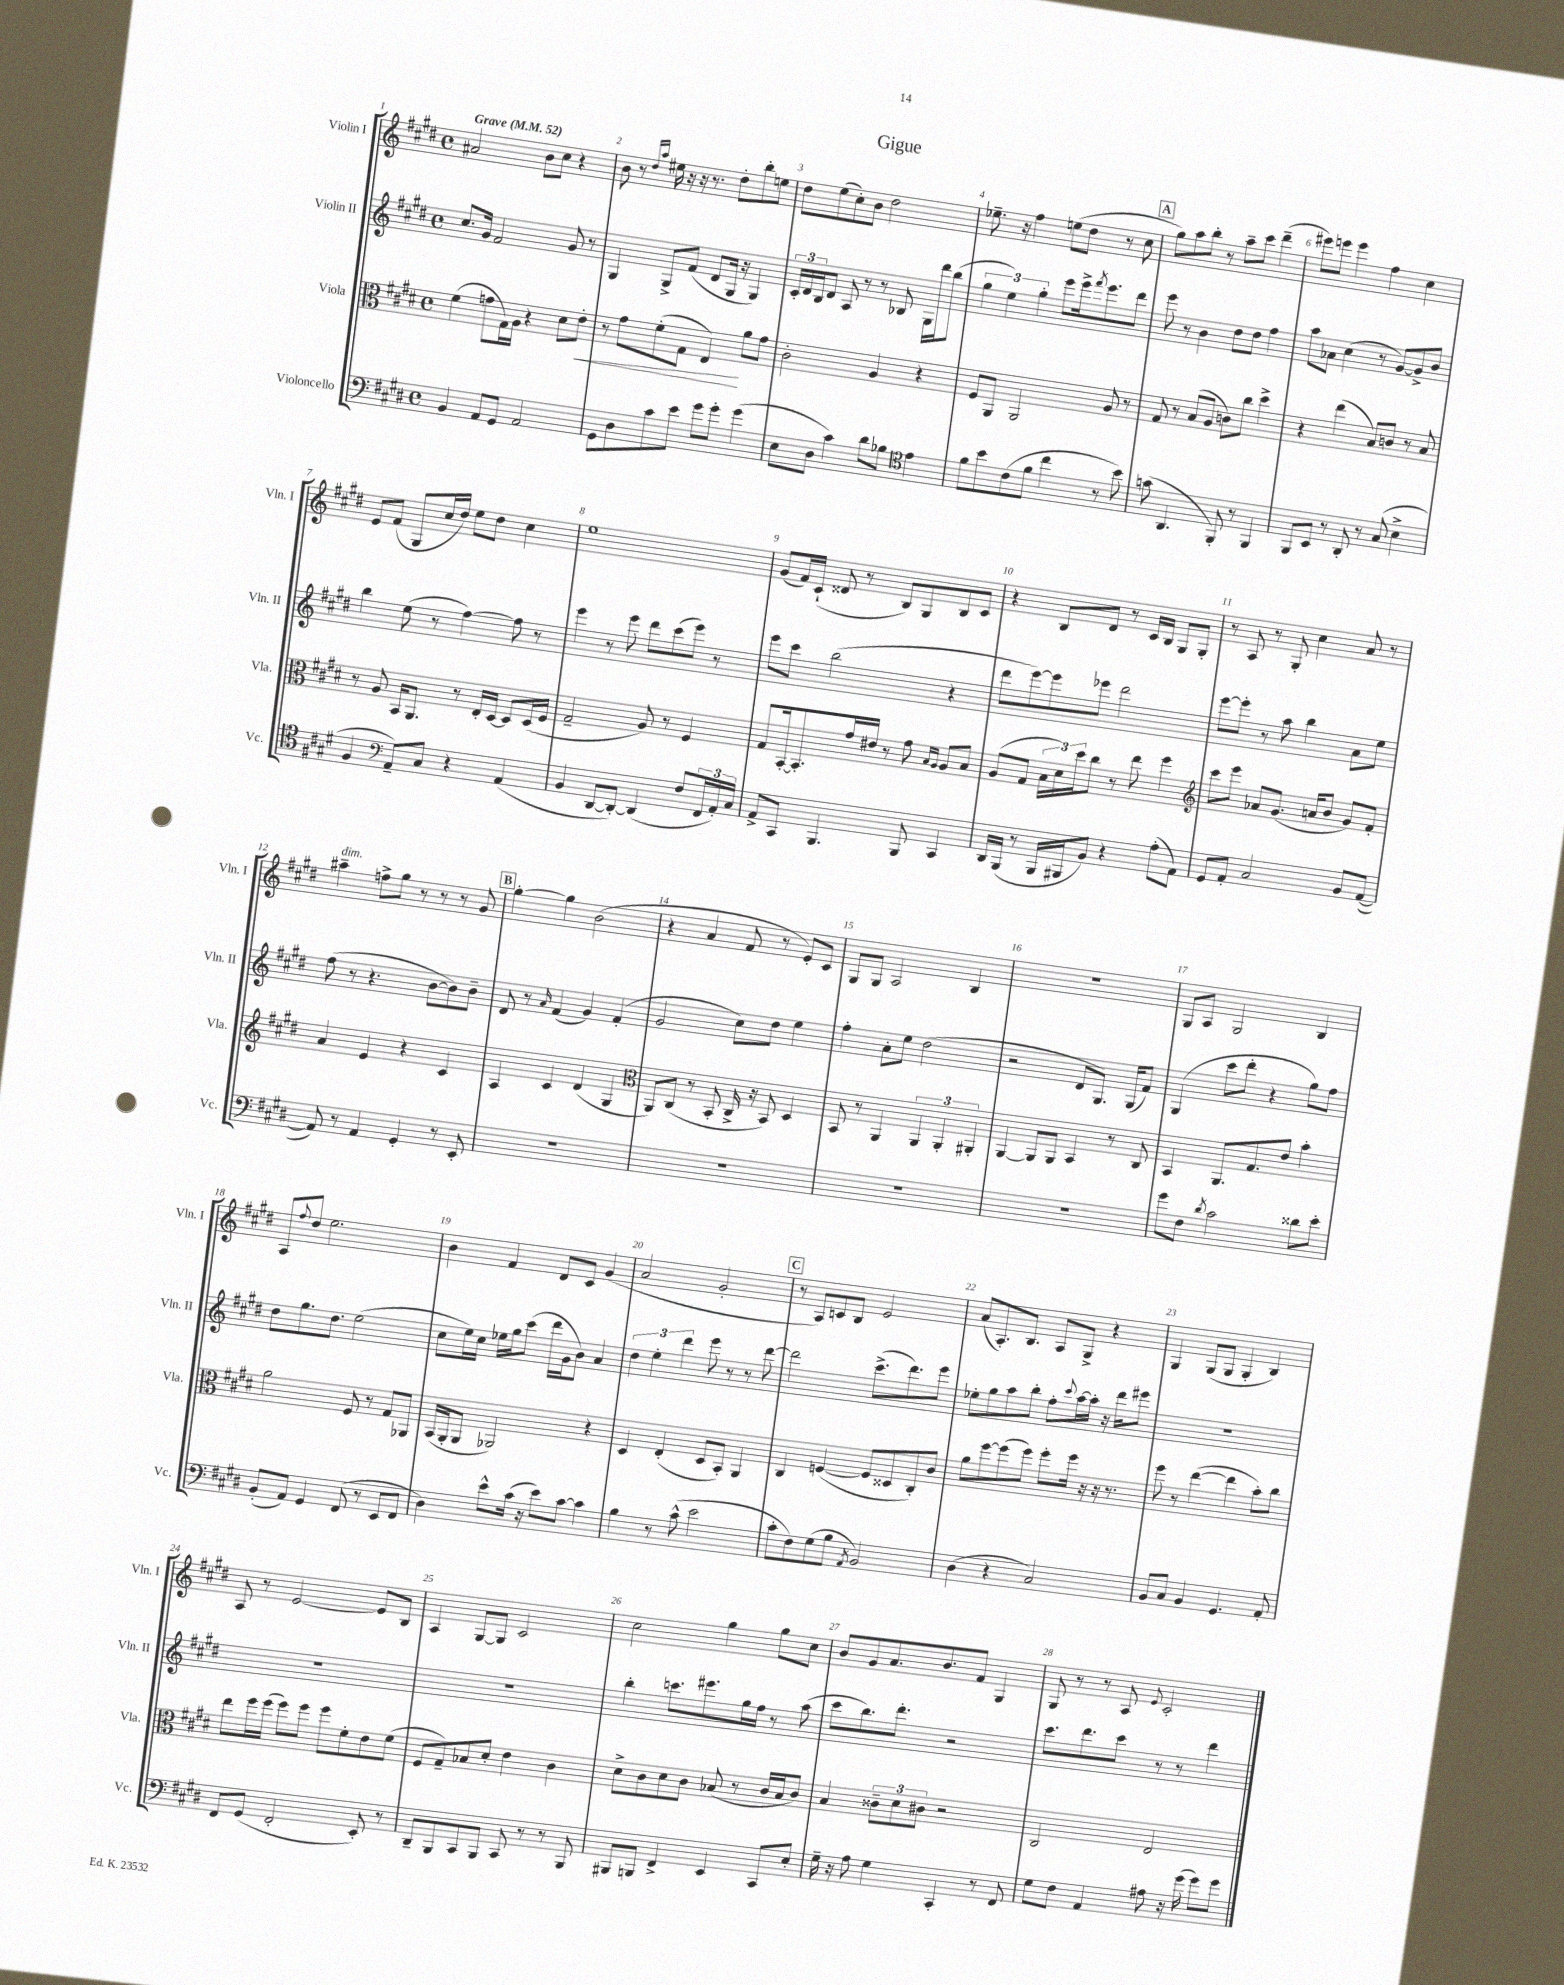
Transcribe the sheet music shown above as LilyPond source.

\header { title = "Gigue" }
<<
\new StaffGroup <<
\new Staff = "s0" \with { instrumentName = "Violin I" shortInstrumentName = "Vln. I" } {
    \clef treble \key e \major \defaultTimeSignature \time 4/4 \tempo "Grave" 4 = 52
    ais'2 b'8 cis''8 r4 |
    b'8 r8 \grace { dis''16 a''16 } eis''16 r16 r16 r8. dis''8-. b''8-. e''8 |
    dis''8 e''8( cis''8-.) b'8 dis''2 |
    ees''8.-- r16 fis''4 e''8( dis''8 r8 cis''8 |
    \mark \markup { \box "A" } gis''8) a''8 b''8-. r8 a''8-- cis'''8 dis'''4--( |
    eis'''8) e'''8 e'''4 fis''4 cis''4 |
    e'8 fis'8( gis8 cis''16 dis''16) e''8 dis''8 cis''4 |
    e''1 |
    gis'8( fis'16) cis'16-!( disis'8 r8 b8) gis8 b8 cis'8 |
    r4 b8 dis'8 r8 cis'16 b16 gis8 gis8-. |
    r8 a8 r8 gis8-. cis''4 a'8 r8 |
    ais''4--^\markup { \italic "dim." } f''8-> gis''8 r8 r8 r8 gis'8 |
    \mark \markup { \box "B" } gis''4~-. gis''4 b'2( |
    r4 a'4 fis'8 r8 e'8-.) cis'8 |
    gis8 gis8 a2 b4 |
    R1 |
    gis8 a8 gis2 b4 |
    a8 \appoggiatura { fis''8 } dis''8 e''2. |
    b'4 fis'4 dis'8 cis'8 gis'4( |
    a'2 gis'2-. |
    \mark \markup { \box "C" } r8 a8) c'8 b8 e'2 |
    a'8( a8.-.) b8. a8 gis8-> r4 |
    gis4 gis8( gis8 gis4-. b4) |
    a8 r8 e'2~ e'8 b8 |
    a4 gis8~ gis8 cis'2 |
    cis''2 gis''4 gis''8 cis''8 |
    b'8 gis'8 a'8. b'8. fis'8 gis4 |
    gis8 r8 r8 a8 \appoggiatura { e'8 } cis'2-. \bar "|." |
}
\new Staff = "s1" \with { instrumentName = "Violin II" shortInstrumentName = "Vln. II" } {
    \clef treble \key e \major \defaultTimeSignature \time 4/4
    cis''8. gis'16 fis'2 gis'8 r8 |
    gis4 gis8-> fis'8( dis'8 gis16 r16 gis4) |
    \tuplet 3/2 { cis'16-. dis'16 b16 } dis'8 a8 r8 r8 bes8 gis16 dis'''16 b''8( |
    \tuplet 3/2 { gis''4 e''4) gis''4-. } e'''8 e'''16-> \acciaccatura { fis'''8 } e'''8. dis'''8 |
    \mark \markup { \box "A" } e'''8 r8 b'4 dis''8 dis''8 fis''4 |
    a''8 aes'8 cis''4( r8 gis'8~) gis'8-> b'8 |
    b''4 e''8( r8 fis''4~) fis''8 r8 |
    e'''4 r8 e'''8 dis'''8 cis'''8( e'''8) r8 |
    e'''8 cis'''8 b''2( r4 |
    dis'''8 e'''8~) e'''8 ees'''8 dis'''2 |
    e'''8~ e'''8-. r8 a''8 b''4 a'8 e''8 |
    fis''8( r8 r4. b'8~ b'8) b'8-- |
    \mark \markup { \box "B" } dis'8 r8 \grace { a'16 } fis'4( gis'4) fis'4-.( |
    gis'2 cis''8) dis''8 e''4 |
    fis''4-. a'8-. e''8 dis''2( |
    r2 dis'8 gis8.) gis16( fis'8) |
    gis4( cis'''8 dis'''8-. r4 gis''8) fis''8 |
    dis''8 gis''8. dis''8. e''2( |
    cis''8 e''16) cis''16 ees''16 gis''16 cis'''8( dis'''16 gis'16 b'8) a'4 |
    \tuplet 3/2 { dis''4 e''4-. dis'''4 } e'''8 r8 r8 dis'''8~ |
    \mark \markup { \box "C" } dis'''2 cis'''8.->( dis'''8.) e'''8 |
    ees''8-. gis''8 a''8 b''8-. fis''8-. \appoggiatura { cis'''8 } a''16~ a''16-. r16 dis'''16 eis'''8 |
    R1 |
    R1 |
    R1 |
    b''4-. c'''8. eis'''8. gis''16 fis''16 r8 a''8( |
    cis'''8 b''8.) dis'''8.-. r2 |
    cis'''8. dis'''8. cis'''8 r8 r8 dis'''4 \bar "|." |
}
\new Staff = "s2" \with { instrumentName = "Viola" shortInstrumentName = "Vla." } {
    \clef alto \key e \major \defaultTimeSignature \time 4/4
    fis'4( g'8 gis16) a16 r4 dis'8 e'8-.\< |
    r8 gis'8 fis'8-.( gis8 e4\!) a'8 gis'8 |
    cis'2-. a4 r4 |
    fis8 a,8 a,2 a8 r8 |
    \mark \markup { \box "A" } gis8 r8 b8( a8 c'8) cis''8 dis''4-> |
    r4 e''4( b8) c'8 r8 b8 |
    r8 a8 b,16 a,8. r8 e16-. dis16~ dis8 dis16( fis16 |
    gis2-- a8) r8 fis4 |
    gis8 b,16~-. b,8.-. gis'16 eis'16 r8 gis'8 \grace { b16 a16 } a8 b8 |
    a8( gis8 \tuplet 3/2 { b16 dis'16) dis''16 } cis''8 r8 e''8 fis''4 |
    \clef treble cis'''8 e'''8 aes'8 gis'8.( a'16 b'8 gis'8) fis'8-. |
    a'4 e'4 r4 cis'4 |
    \mark \markup { \box "B" } a4 cis'4 dis'4( gis4 |
    \clef alto a,8) cis8( r8 b,8-. cis16-> r16 b,8) dis4 |
    b,8 r8 a,4 \tuplet 3/2 { a,4 a,4-. ais,4-. } |
    a,4~ a,8 a,8 b,4 r8 cis8 |
    b,4 a,8. gis8. e'8 b'4-. |
    a'2 fis8 r8 gis8 aes,8 |
    b,16( a,16-. a,8 aes,2) r4 |
    dis4 e4-.( dis8 b,8-.) a,4 |
    \mark \markup { \box "C" } cis4 f4~( f8 disis8 cis8-.) cis'8 |
    a'8 fis''8~ fis''8( fis''8) fis''8-. fis''16 r16 r16 r8. |
    fis''8 r8 e''4~( e''4 b'8-.) cis''8 |
    e''8 fis''16 fis''16( fis''8) fis''8 fis''8 fis'8-. e'8 fis'8( |
    fis8 gis8--) bes8 dis'8-. e'4 cis'4 |
    dis'8-> cis'8 dis'8 cis'8 bes8( r8 cis'16 bes16 cis'8) |
    b4 \tuplet 3/2 { cisis'8-- dis'8 cis'8 } r2 |
    cis2 e2 \bar "|." |
}
\new Staff = "s3" \with { instrumentName = "Violoncello" shortInstrumentName = "Vc." } {
    \clef bass \key e \major \defaultTimeSignature \time 4/4
    b,4 a,8 gis,8 a,2 |
    gis,8 dis8 cis'8 e'8 gis'8 gis'8-. gis'4( |
    e8 dis8 cis'4) dis'8 bes8 \clef tenor e'4 |
    fis'8 b'8 cis'8( fis'8 cis''4 r8 b'8) |
    \mark \markup { \box "A" } g'8( a,4. fis,8-.) r8 fis,4 |
    fis,8 b,8 r8 a,8-. r8 gis8( b4-> |
    fis4 \clef bass a,8--) cis8 r4 a,4( |
    b,4 dis,8~ dis,8~-.) dis,4( fis8 \tuplet 3/2 { fis,16 a,16-.) cis16 } |
    a,8-> cis,8 b,,4. b,,8 cis,4 |
    dis,16 b,,16( r8 b,,16 bis,,16 b,8) r4 a8-.( a,8) |
    gis,8 a,8-. cis2 b,8 a,8~( |
    a,8) r8 a,4 gis,4-. r8 e,8-. |
    \mark \markup { \box "B" } R1 |
    R1 |
    R1 |
    R1 |
    gis'8 fis8 \acciaccatura { dis'8 } cis'2 disis'8 e'8-. |
    b,8-.( a,8) gis,4 fis,8( r8 e,8 fis,8 |
    dis4) e'8-^ cis'16( r16 e'8) cis'8~ cis'4 |
    b4 r8 cis'8-^( e'2 |
    \mark \markup { \box "C" } cis'8-. fis8) gis8( b8 \acciaccatura { a,8 } b,2) |
    dis4( r4 cis2) |
    b,8 cis8 b,4 gis,4. a,8-. |
    fis,8 gis,8( fis,2-. e,8-.) r8 |
    dis,8-- b,,8 cis,8 b,,8 cis,8 r8 r8 b,,8 |
    bis,,8 b,,8 fis,4-> e,4 cis,8 e8-. |
    gis16-- r16 a8 gis4 cis,4-. r8 fis,8 |
    gis8 fis8 a,4 ais8 r16 gis'16( gis'8) gis'8 \bar "|." |
}
>>
>>
\layout { \context { \Score \override BarNumber.break-visibility = ##(#f #t #t) barNumberVisibility = #all-bar-numbers-visible } }
